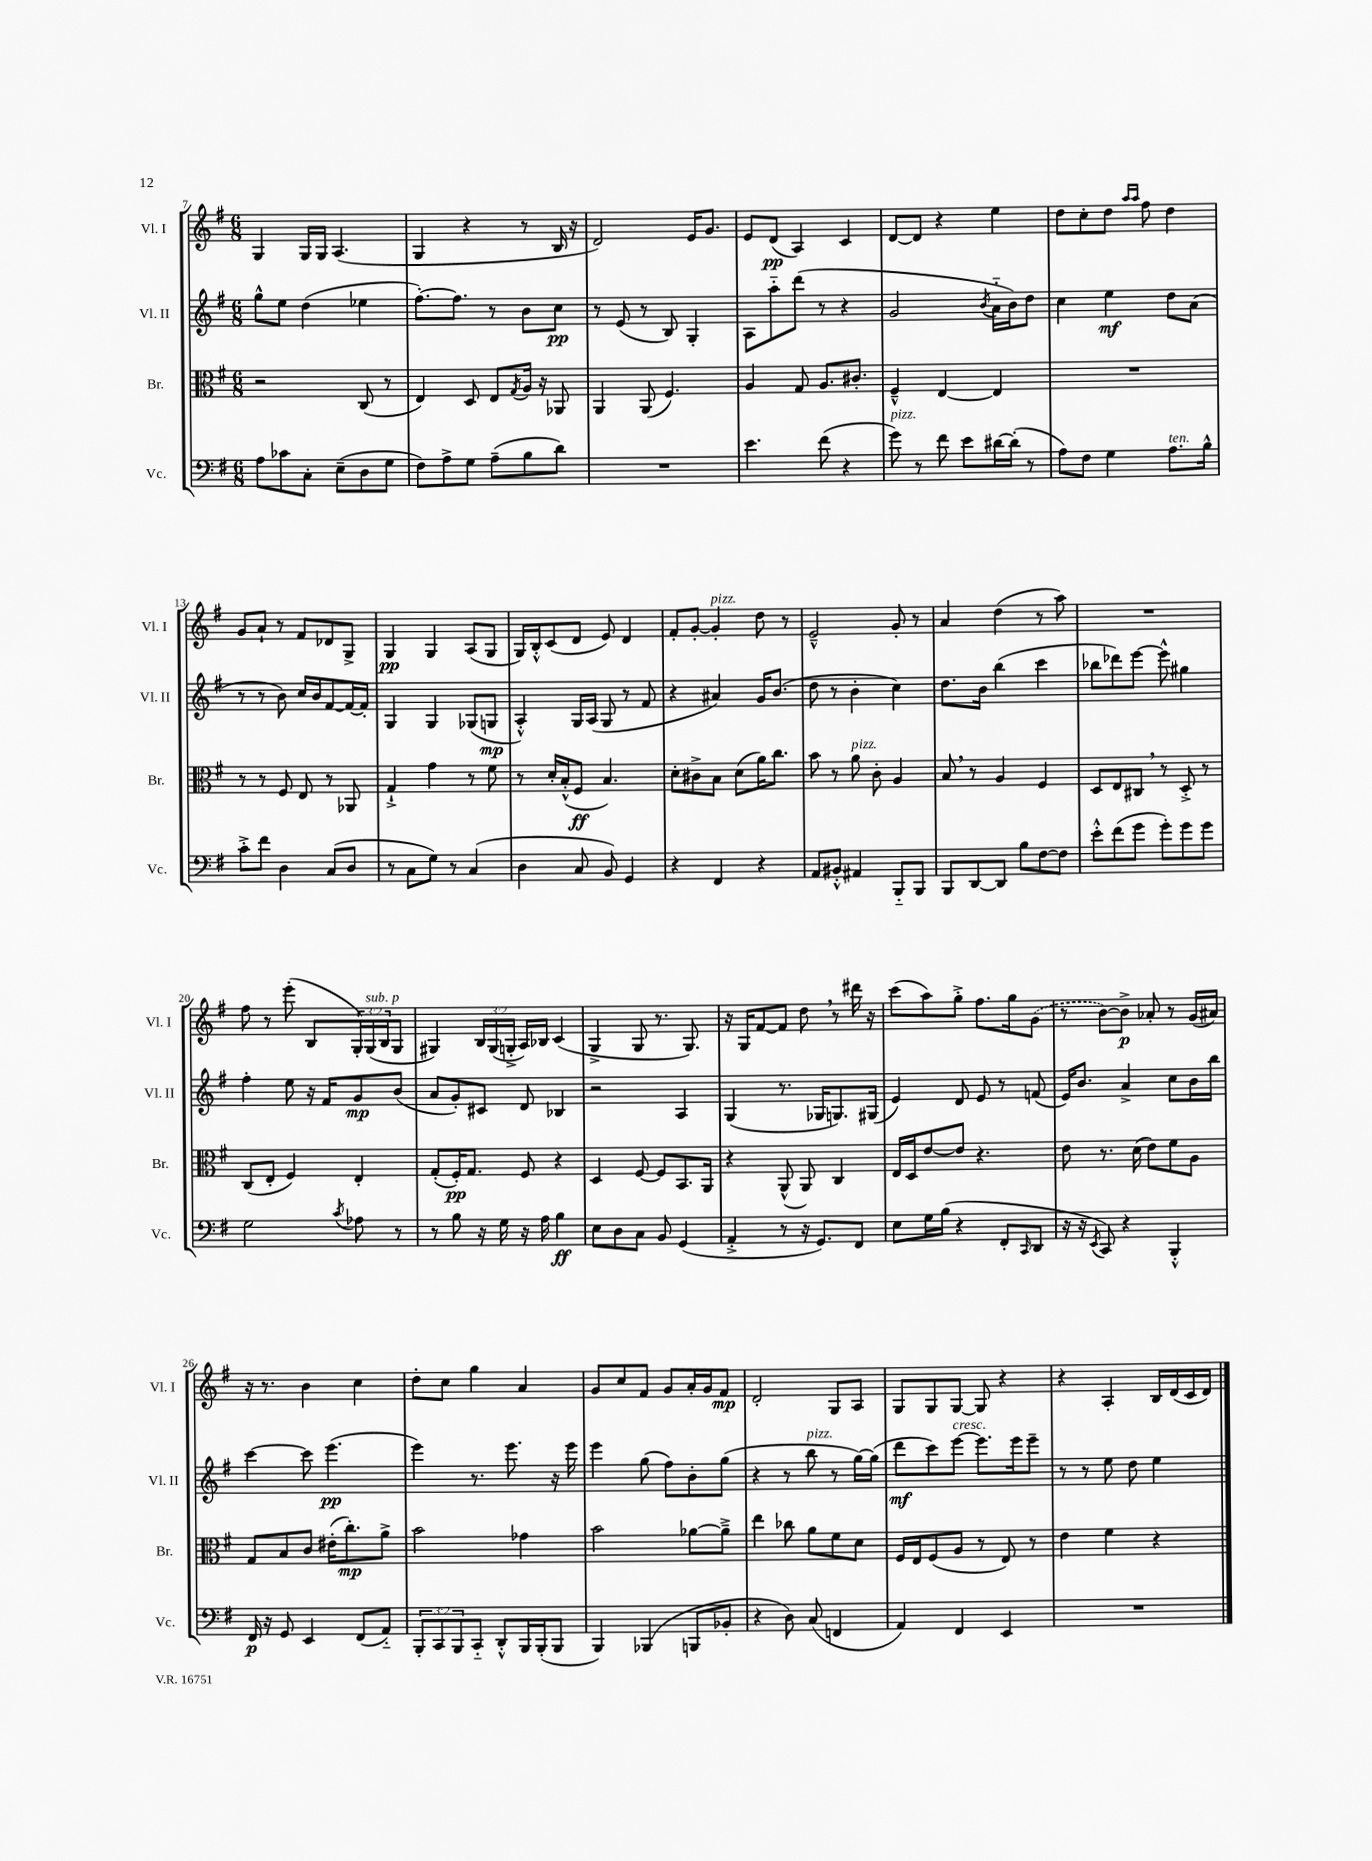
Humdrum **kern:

**kern	**dynam	**kern	**dynam	**kern	**dynam	**kern	**dynam
*part4	*part4	*part3	*part3	*part2	*part2	*part1	*part1
*staff4	*staff4	*staff3	*staff3	*staff2	*staff2	*staff1	*staff1
*I"Vc.	*	*I"Br.	*	*I"Vl. II	*	*I"Vl. I	*
*I'Vc.	*	*I'Br.	*	*I'Vl. II	*	*I'Vl. I	*
*clefF4	*	*clefC3	*	*clefG2	*	*clefG2	*
*k[f#]	*	*k[f#]	*	*k[f#]	*	*k[f#]	*
*M6/8	*	*M6/8	*	*M6/8	*	*M6/8	*
=7	=7	=7	=7	=7	=7	=7	=7
8A\L	.	2r	.	8gg^^\L	.	4G/	.
8c-X\	.	.	.	8ee\J	.	.	.
8C'\J	.	.	.	(4dd\	.	16G/LL	.
.	.	.	.	.	.	16G/JJ	.
(8E~\L	.	.	.	.	.	(4.A/	.
8D\	.	(8C/	.	4ee-X\	.	.	.
8G\J	.	8r	.	.	.	.	.
=8	=8	=8	=8	=8	=8	=8	=8
8F#\L)	.	4E/)	.	[8.ff#'\L)	.	4G/	.
8A^\	.	.	.	.	.	.	.
.	.	.	.	8.ff#\J]	.	.	.
8G\J	.	8D/	.	.	.	4r	.
(8A~\L	.	8E/L	.	8r	.	.	.
.	.	8qG/	.	.	.	.	.
8B\	.	16A/Jk	.	8b\L	.	8r	.
.	.	16r	.	.	.	.	.
8d\J)	.	8AA-X/	.	8cc\J	pp	16B/	.
.	.	.	.	.	.	16r	.
=9	=9	=9	=9	=9	=9	=9	=9
2.r	.	4AA/	.	8r	.	2d/)	.
.	.	.	.	(8e/	.	.	.
.	.	(8AA/	.	8r	.	.	.
.	.	4.F#/)	.	8B/)	.	.	.
.	.	.	.	4G'/	.	16e/KL	.
.	.	.	.	.	.	8.g/J	.
=10	=10	=10	=10	=10	=10	=10	=10
4.e\	.	4A/	.	8A\L	.	8e/L	.
.	.	.	.	8aa\	.	(8d/J	pp
.	.	8G/	.	(8ddd\J	.	4A/)	.
(8f#\	.	8.A/L	.	8r	.	.	.
4r	.	.	.	4r	.	4c/	.
.	.	8.c#X'/J	.	.	.	.	.
=11	=11	=11	=11	=11	=11	=11	=11
!LO:TX:a:i:t=pizz.	!	!	!	!	!	!	!
8g\)	.	4F#~^^/	.	2g/	.	[8d/L	.
8r	.	.	.	.	.	8d/J]	.
8f#\	.	[4E/	.	.	.	4r	.
8e\L	.	.	.	.	.	.	.
.	.	.	.	8qb/	.	.	.
[16d#X\L	.	4E/]	.	16a\LL	.	4ee\	.
(16d#'\JJ]	.	.	.	16b\J)	.	.	.
8r	.	.	.	8dd\J	.	.	.
=12	=12	=12	=12	=12	=12	=12	=12
8A\L)	.	2.r	.	4cc\	.	8dd\L	.
8F#\J	.	.	.	.	.	8cc'\	.
4G\	.	.	.	4ee\	mf	8dd\J	.
.	.	.	.	.	.	16qqaa/LL	.
.	.	.	.	.	.	16qqaa/JJ	.
.	.	.	.	.	.	8ff#\	.
!LO:TX:a:i:t=ten.	!	!	!	!	!	!	!
8.A\L	.	.	.	8dd\L	.	4dd\	.
.	.	.	.	(8a\J	.	.	.
16B^^\Jk	.	.	.	.	.	.	.
!!LO:LB:g=z
=13	=13	=13	=13	=13	=13	=13	=13
8c'^\L	.	8r	.	8r	.	8g/L	.
8f#\J	.	8r	.	8r	.	8a`/J	.
4D\	.	8F#/	.	8b\)	.	8r	.
.	.	8E/	.	16cc/LL	.	8f#/L	.
.	.	.	.	16b/J	.	.	.
(8C/L	.	8r	.	[8f#/	.	8d-X/	.
8D/J	.	8AA-X/	.	16f#/L_	.	8G^/J	.
.	.	.	.	16f#'/JJ]	.	.	.
=14	=14	=14	=14	=14	=14	=14	=14
8r	.	4G`^/	.	4G/	.	4G/	pp
8C\L	.	.	.	.	.	.	.
8G\J)	.	4g\	.	4G/	.	4G/	.
8r	.	.	.	.	.	.	.
(4C/	.	8r	.	(8G-X/L	.	(8A/L	.
.	.	8f#\	.	8Gn/J	mp	8G/J	.
=15	=15	=15	=15	=15	=15	=15	=15
4D\	.	8r	.	4A'^^/)	.	16G/LL)	.
.	.	.	.	.	.	16B'^^/J	.
.	.	16d'/LL	.	.	.	(8c/	.
.	.	(16B'^^/J	.	.	.	.	.
8C/	.	8F#/J	ff	16G/LL	.	8d/J	.
.	.	.	.	(16A/JJ	.	.	.
8BB/)	.	4.B/)	.	8G/	.	8e/)	.
4GG/	.	.	.	8r	.	4d/	.
.	.	.	.	8f#/	.	.	.
=16	=16	=16	=16	=16	=16	=16	=16
4r	.	8d'\L	.	4r	.	8f#'/L	.
.	.	8c#X^\	.	.	.	[8g'/J	.
!	!	!	!	!	!	!LO:TX:a:i:t=pizz.	!
4FF#/	.	8B\J	.	4a#X/)	.	4g'/]	.
.	.	(8d\L	.	.	.	.	.
4r	.	16a\K)	.	16g/KL	.	8dd\	.
.	.	8.cc\J	.	(8.b/J	.	.	.
.	.	.	.	.	.	8r	.
=17	=17	=17	=17	=17	=17	=17	=17
8AA/L	.	8b\	.	8dd\	.	2e~^^/	.
8BB#X'^^/J	.	8r	.	8r	.	.	.
!	!	!LO:TX:a:i:t=pizz.	!	!	!	!	!
4AA#X/	.	8a\	.	4b'\	.	.	.
.	.	8c'\	.	.	.	.	.
8BBB/L	.	4A/	.	4cc\)	.	8g'/	.
8BBB/J	.	.	.	.	.	8r	.
=18	=18	=18	=18	=18	=18	=18	=18
8BBB/L	.	8B,/	.	8.dd\L	.	4a/	.
[8DD/	.	8r	.	.	.	.	.
.	.	.	.	16b\Jk	.	.	.
8DD/J]	.	4A/	.	(4bb\	.	(4dd\	.
8B\L	.	.	.	.	.	.	.
[8F#\	.	4F#/	.	4ccc\	.	8r	.
8F#\J]	.	.	.	.	.	8aa\)	.
=19	=19	=19	=19	=19	=19	=19	=19
8e'^^\L	.	8D/L	.	8bb-X\L	.	2.r	.
(8f#\	.	8E/	.	8ddd-X\)	.	.	.
8g\J	.	8C#X,/J	.	[8eee\J	.	.	.
8g'\L)	.	8r	.	8eee^^\]	.	.	.
8g\	.	8D'^/	.	4gg#X\	.	.	.
8g\J	.	8r	.	.	.	.	.
!!LO:LB:g=z
=20	=20	=20	=20	=20	=20	=20	=20
2G\	.	(8C/L	.	4ff#'\	.	8ff#\	.
.	.	8E'/J	.	.	.	8r	.
.	.	4F#/)	.	8ee\	.	(8eee'\	.
.	.	.	.	16r	.	8B/L	.
.	.	.	.	16f#/KL	.	.	.
8qc/	.	.	.	.	.	.	.
8A-X\	.	4E'/	.	8g/	mp	24G'/L)	.
!	!	!	!	!	!	!LO:TX:a:i:t=sub. p	!
.	.	.	.	.	.	(24G/	.
.	.	.	.	.	.	24B/J	.
8r	.	.	.	(8b/J	.	8G/J	.
=21	=21	=21	=21	=21	=21	=21	=21
8r	.	(8G'/L	.	8a/L	.	4G#X/)	.
8B\	.	16F#'/K)	pp	8g'/)	.	.	.
.	.	8.G/J	.	.	.	.	.
16r	.	.	.	8c#X/J	.	24B/LL	.
.	.	.	.	.	.	(24G#/	.
16G\	.	.	.	.	.	.	.
.	.	.	.	.	.	24Gn'^/JJ	.
16r	.	8F#/	.	8d/	.	16A/LL)	.
16A\	.	.	.	.	.	16B-X/JJ	.
4B\	ff	4r	.	4B-X/	.	(4c/	.
=22	=22	=22	=22	=22	=22	=22	=22
8E\L	.	4D/	.	2r	.	4G^/	.
8D\	.	.	.	.	.	.	.
8C\J	.	[8F#/	.	.	.	8G/	.
8BB/	.	8F#/L]	.	.	.	8.r	.
(4GG/	.	8.BB/	.	4A/	.	.	.
.	.	.	.	.	.	8.G/)	.
.	.	16AA/Jk	.	.	.	.	.
=23	=23	=23	=23	=23	=23	=23	=23
4AA'^/	.	4r	.	(4G/	.	16r	.
.	.	.	.	.	.	16G/KL	.
.	.	.	.	.	.	[8f#/	.
8r	.	(8AA^^/	.	8.r	.	8f#/J]	.
16r	.	8AA/)	.	.	.	8dd,\	.
8.GG/L)	.	.	.	16G-X/KL	.	.	.
.	.	4C/	.	8.Gn/)	.	8r	.
8FF#/J	.	.	.	.	.	16ddd#X\	.
.	.	.	.	(16G#X/Jk	.	16r	.
=24	=24	=24	=24	=24	=24	=24	=24
8E\L	.	16E/LL	.	4e/)	.	(8ccc\L	.
.	.	16D/J	.	.	.	.	.
16G\L	.	[8e/	.	.	.	8aa\)	.
(16B\JJ	.	.	.	.	.	.	.
4r	.	8e/J]	.	8d/	.	8gg'^\J	.
.	.	4.r	.	8e/	.	8.ff#\L	.
8FF#'/L	.	.	.	8r	.	.	.
.	.	.	.	.	.	16gg\k	.
16qqCC/	.	.	.	.	.	.	.
8DD/J	.	.	.	(8fn/	.	(8g\J	.
=25	=25	=25	=25	=25	=25	=25	=25
16r	.	8e\	.	16e/KL)	.	8r	.
16r	.	.	.	8.b/J	.	.	.
8qEE/	.	.	.	.	.	.	.
8CC/)	.	8.r	.	.	.	[8b\L)	.
4r	.	.	.	4a^/	.	8b^\J]	p
.	.	(16d\	.	.	.	.	.
.	.	8e\L)	.	.	.	8a-X'/	.
4BBB'^^/	.	8f#\	.	8cc\L	.	8r	.
.	.	8A\J	.	16b\L	.	(16g/LL	.
.	.	.	.	16bb\JJ	.	16a#X/JJ)	.
!!LO:LB:g=z
=26	=26	=26	=26	=26	=26	=26	=26
16FF#/	p	8G/L	.	[4ccc\	.	16r	.
16r	.	.	.	.	.	8.r	.
8GG/	.	8B/	.	.	.	.	.
4EE/	.	8c/J	.	8ccc\]	.	4b\	.
.	.	(16e#X'\KL	.	(4.eee\	pp	.	.
.	.	8.cc'\)	mp	.	.	.	.
(8FF#/L	.	.	.	.	.	4cc\	.
8AA/J)	.	8a^\J	.	.	.	.	.
=27	=27	=27	=27	=27	=27	=27	=27
12BBB'/L	.	2b\	.	4eee\)	.	8dd'\L	.
12CC/	.	.	.	.	.	.	.
.	.	.	.	.	.	8cc\J	.
12BBB/	.	.	.	.	.	.	.
8CC/J	.	.	.	8.r	.	4gg\	.
8DD'^^/L	.	.	.	.	.	.	.
.	.	.	.	8.eee\	.	.	.
16BBB/L	.	4g-X\	.	.	.	4a/	.
(16BBB'/J	.	.	.	.	.	.	.
8BBB/J	.	.	.	16r	.	.	.
.	.	.	.	16eee\	.	.	.
=28	=28	=28	=28	=28	=28	=28	=28
4BBB/)	.	2b\	.	4eee\	.	8g/L	.
.	.	.	.	.	.	8cc/	.
(4BBB-X/	.	.	.	(8gg\	.	8f#/J	.
.	.	.	.	8ff#\L)	.	8g/L	.
8BBBn/L	.	[8a-X\L	.	8b'\	.	16a'/L	.
.	.	.	.	.	.	16g/J	.
8BB-X'/J	.	8a-~^\J]	.	(8gg\J	.	8f#/J	mp
=29	=29	=29	=29	=29	=29	=29	=29
4r	.	4ee\	.	4r	.	2d'/	.
8D\)	.	8cc-X\	.	8r	.	.	.
!	!	!	!	!LO:TX:a:i:t=pizz.	!	!	!
(8C/	.	8a\L	.	8bb\	.	.	.
4FFn/	.	8f#\	.	8r	.	8G/L	.
.	.	8d\J	.	[16gg\LL)	.	8A/J	.
.	.	.	.	(16gg\JJ]	.	.	.
=30	=30	=30	=30	=30	=30	=30	=30
4AA/)	.	16F#/LL	.	8ddd\L	mf	8G/L	.
.	.	16E/J	.	.	.	.	.
.	.	(8F#/	.	8ccc\)	.	8G/	.
!	!	!	!	!LO:TX:a:i:t=cresc.	!	!	!
4FF#/	.	8A/J	.	[8eee\J	.	[8G/J	.
.	.	8r	.	8.eee\L]	.	8G/]	.
4EE/	.	8E/)	.	.	.	4r	.
.	.	.	.	16eee\k	.	.	.
.	.	8r	.	8eee~\J	.	.	.
=31	=31	=31	=31	=31	=31	=31	=31
2.r	.	4e\	.	8r	.	4r	.
.	.	.	.	8r	.	.	.
.	.	4f#\	.	8ee\	.	4A'/	.
.	.	.	.	8dd\	.	.	.
.	.	4r	.	4ee\	.	16B/LL	.
.	.	.	.	.	.	(16d/	.
.	.	.	.	.	.	16c/	.
.	.	.	.	.	.	16d/JJ)	.
==	==	==	==	==	==	==	==
*-	*-	*-	*-	*-	*-	*-	*-
